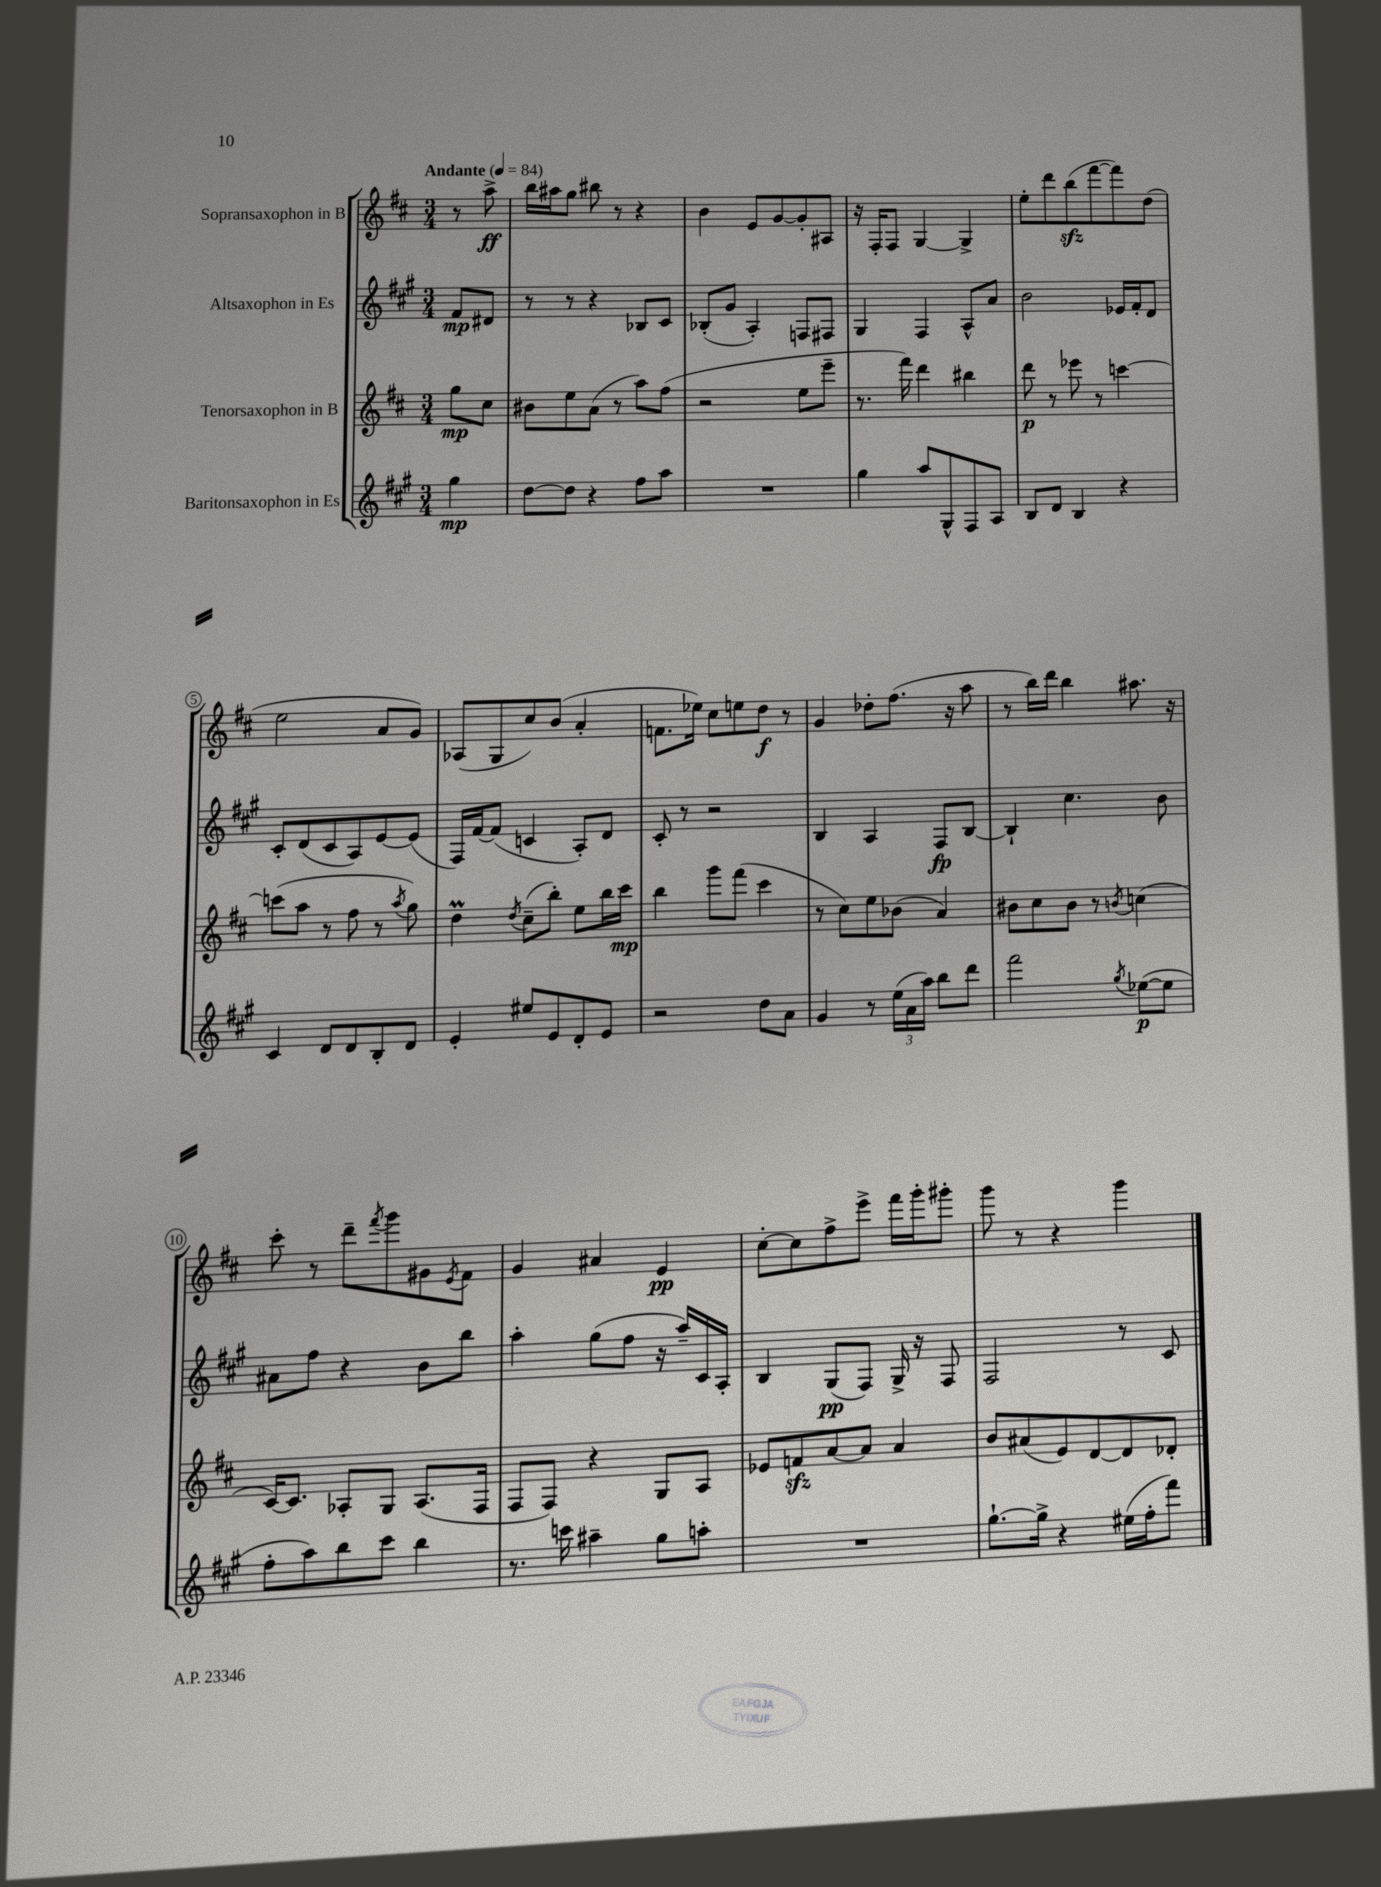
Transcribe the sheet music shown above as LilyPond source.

<<
\new StaffGroup <<
\new Staff = "s0" \with { instrumentName = "Sopransaxophon in B" } {
    \clef treble \key d \major \numericTimeSignature \time 3/4 \partial 4 \tempo "Andante" 4 = 84
    r8 a''8->\ff |
    b''16 ais''16 g''8 bis''8 r8 r4 |
    b'4 e'8 g'8~ g'8-. ais8 |
    r16 fis16-. fis8 g4~ g4-> |
    e''8-. d'''8 b''8\sfz( fis'''8~ fis'''8) d''8( |
    e''2 a'8 g'8) |
    aes8( g8 cis''8) b'8( a'4-. |
    f'8. ees''16) cis''8 e''8 d''8\f r8 |
    g'4 des''8-. fis''8.( r16 a''8 |
    r8 b''16) d'''16 b''4 ais''8. r16 |
    cis'''8-. r8 d'''8-- \acciaccatura { fis'''8 } g'''8 gis'8 \acciaccatura { e'8 } fis'8 |
    g'4 ais'4 e'4\pp |
    cis''8~-. cis''8 fis''8-> e'''8-> fis'''16 g'''16-. gis'''8-. |
    g'''8 r8 r4 g'''4 \bar "|." |
}
\new Staff = "s1" \with { instrumentName = "Altsaxophon in Es" } {
    \clef treble \key a \major \numericTimeSignature \time 3/4 \partial 4
    fis'8\mp dis'8 |
    r8 r8 r4 bes8 cis'8 |
    bes8-.( gis'8 a4-.) f8 fis8 |
    gis4 fis4 a8-^ a'8 |
    b'2 ees'16 fis'16-. d'8 |
    cis'8-. d'8( cis'8 a8) e'8~ e'8( |
    fis16) fis'16~ fis'8( c'4 a8-.) d'8 |
    cis'8-. r8 r2 |
    b4 a4 fis8\fp b8~ |
    b4-! cis''4. b'8 |
    ais'8 fis''8 r4 b'8 b''8 |
    a''4-. gis''8( fis''8 r16 a''16--) cis'16 a16-. |
    b4 gis8\pp( fis8) gis16-> r16 fis8 |
    fis2 r8 cis'8 \bar "|." |
}
\new Staff = "s2" \with { instrumentName = "Tenorsaxophon in B" } {
    \clef treble \key d \major \numericTimeSignature \time 3/4 \partial 4
    g''8\mp cis''8 |
    bis'8 e''8 a'8( r8 a''8) fis''8( |
    r2 e''8 e'''8-- |
    r8. fis'''16) d'''4 bis''4 |
    d'''8\p r8 ees'''8 r8 c'''4~ |
    c'''8( a''8 r8 fis''8 r8 \acciaccatura { a''8 } g''8) |
    d''4\prall \acciaccatura { d''8 } cis''8--( b''8-.) e''8 b''16 cis'''16\mp |
    b''4 g'''8 fis'''8( cis'''4 |
    r8 cis''8) e''8 bes'8( a'4) |
    bis'8 cis''8 bis'8 r8 \acciaccatura { b'8 } c''4( |
    cis'16~) cis'8. aes8-. g8 aes8.( fis16 |
    fis8 fis8) r4 g8 a8 |
    ees'8 f'8\sfz a'8~ a'8 a'4 |
    b'8 ais'8( e'8) d'8~ d'8 des'8-. \bar "|." |
}
\new Staff = "s3" \with { instrumentName = "Baritonsaxophon in Es" } {
    \clef treble \key a \major \numericTimeSignature \time 3/4 \partial 4
    gis''4\mp |
    d''8~ d''8 r4 fis''8 a''8 |
    R2. |
    gis''4 a''8 gis8-^ fis8 a8 |
    b8 d'8 b4 r4 |
    cis'4 d'8 d'8 b8-. d'8 |
    e'4-. eis''8 e'8 d'8-. e'8 |
    r2 d''8 a'8 |
    gis'4 r8 \tuplet 3/2 { e''16( a'16 a''16) } b''8 d'''8 |
    fis'''2 \acciaccatura { gis''8 } ees''8~\p( ees''8 |
    fis''8-. a''8) b''8 cis'''8 b''4 |
    r8. c'''16 ais''4-- gis''8 a''8-. |
    R2. |
    gis''8.~-! gis''16-> r4 eis''16( fis''16-. fis'''8) \bar "|." |
}
>>
>>
\layout { \context { \Score \override BarNumber.stencil = #(make-stencil-circler 0.1 0.3 ly:text-interface::print) } }
